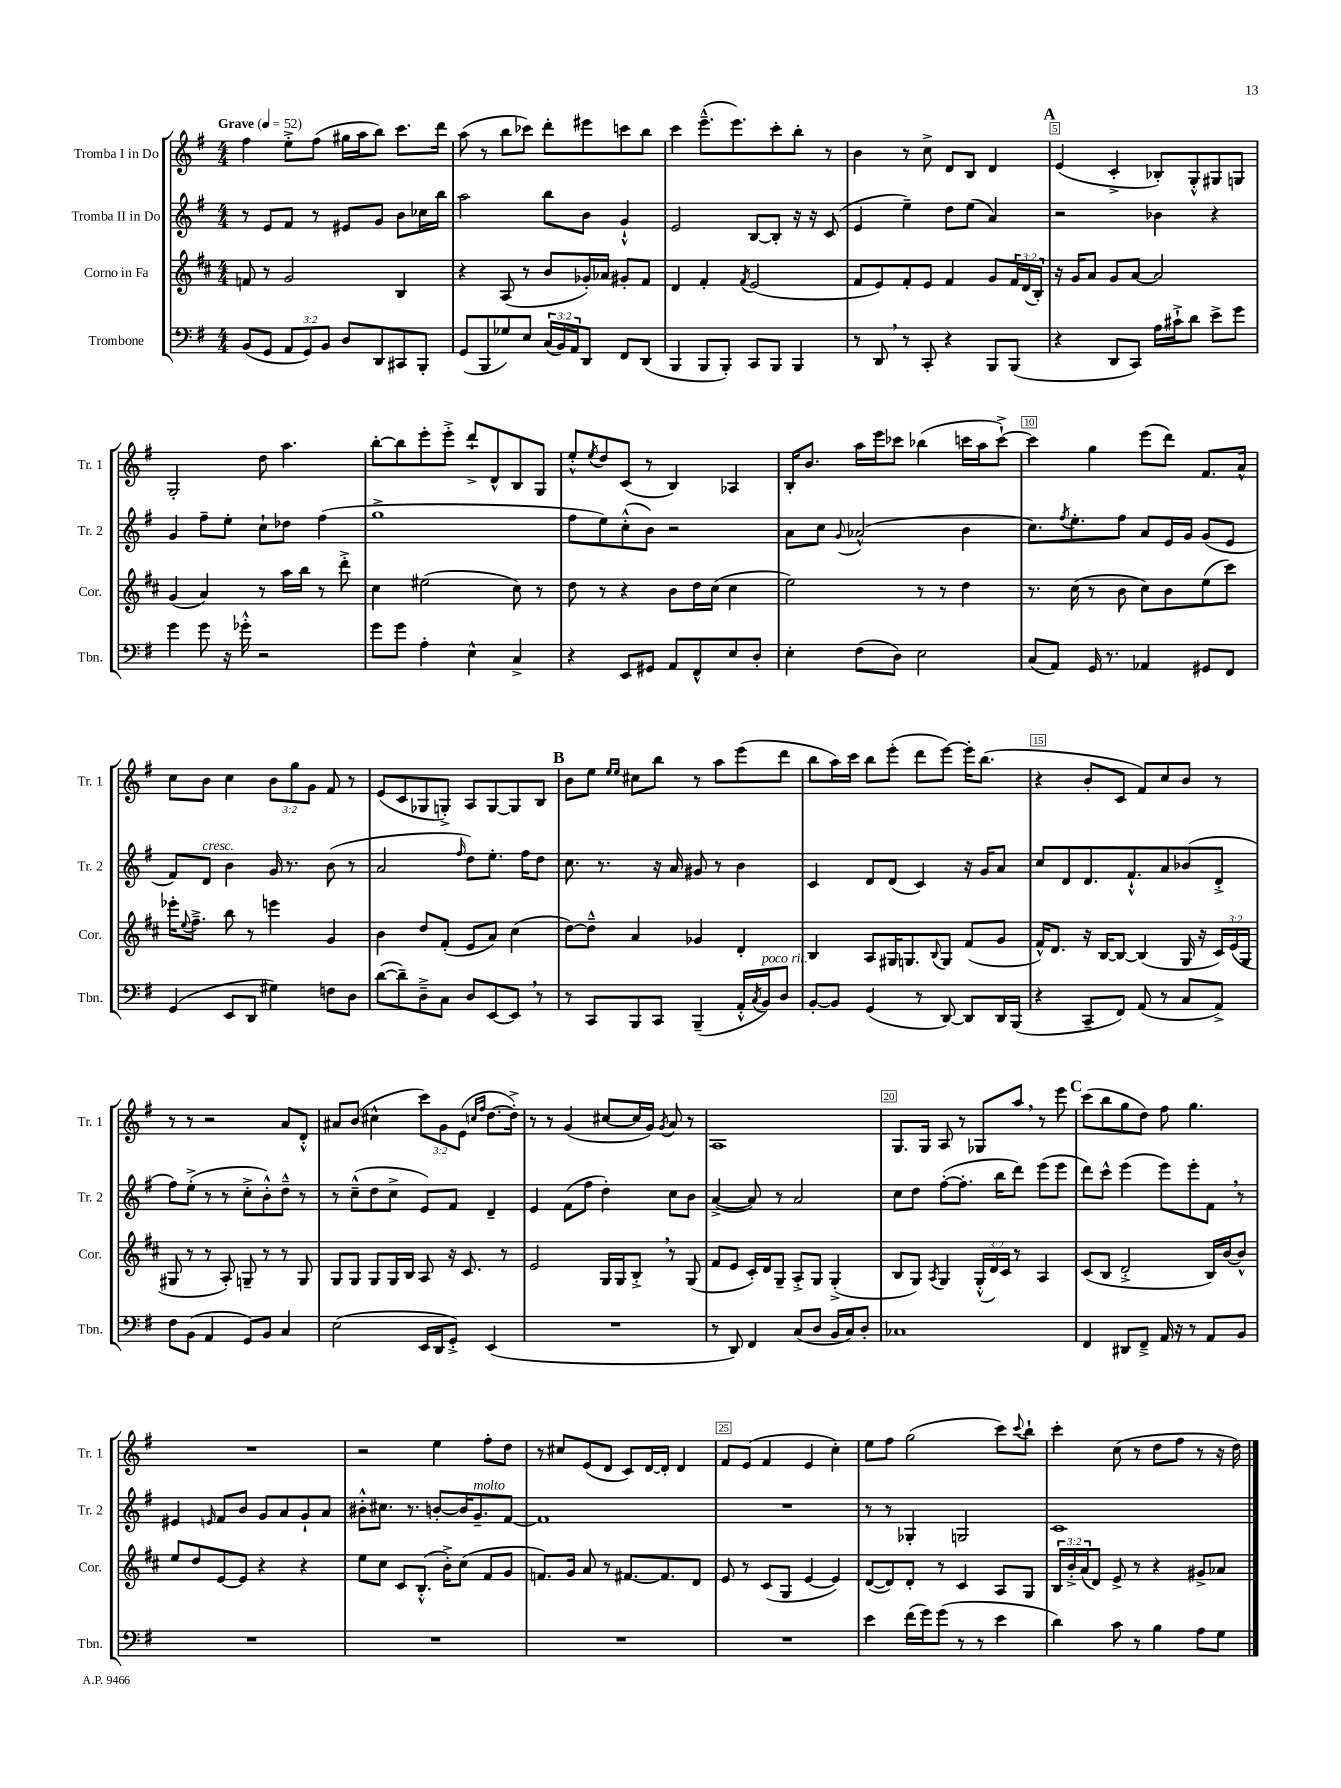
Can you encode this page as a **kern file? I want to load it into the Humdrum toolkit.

**kern	**kern	**kern	**kern
*staff4	*staff3	*staff2	*staff1
*clefF4	*clefG2	*clefG2	*clefG2
*k[f#]	*k[f#c#]	*k[f#]	*k[f#]
*M4/4	*M4/4	*M4/4	*M4/4
*MM52	*MM52	*MM52	*MM52
(8BB/L	8f/	8r	4ff#\
8GG/J	8r	8e/L	.
12AA/L	2g/	8f#/J	8ee'^\L
12GG/)	.	.	.
.	.	8r	(8ff#\J
12BB/J	.	.	.
8D/L	.	8e#/L	16gg#\LL
.	.	.	16aa\J
8DD/	.	8g/J	8bb\J)
8CC#/	4B/	8b\L	8.ccc\L
8BBB'/J	.	16cc-\L	.
.	.	16bb\JJ	16ddd\Jk
=	=	=	=
(8GG/L	4r	2aa\	(8aa\
8BBB/	.	.	8r
8G-/)	(8A/	.	8bb\L
8E/J	8r	.	8ccc-\J)
(24C/LL	8b/L	8bb\L	8ddd'\L
24BB/)	.	.	.
24AA/J	.	.	.
8DD/J	16g-'/L)	8b\J	8eee#\
.	16a-/JJ	.	.
8FF#/L	8g#'/L	4g`^^/	8ccc\
(8DD/J	8f#/J	.	8bb\J
=	=	=	=
4BBB/	4d/	2e/	4ccc\
8BBB/L	4f#'/	.	(8.eee~^^\L
8BBB'/J)	.	.	.
.	.	.	8.eee\)
.	8qf#/	.	.
8CC/L	(2e/	[8B/L	.
8BBB/J	.	8B'/]J	8ccc'\
4BBB/	.	16r	8bb'\J
.	.	16r	.
.	.	(8c/	8r
=	=	=	=
8r	8f#/L	4e/	4b\
8DD/	8e/)	.	.
8r	8f#'/	4ee~\)	8r
8CC'/	8e/J	.	8cc^\
4r	4f#/	8dd\L	8d/L
.	.	(8ee\J	8B/J
8BBB/L	8g/L	4a/)	4d/
(8BBB/J	24f#/L	.	.
.	(24d/	.	.
.	24B'/JJ)	.	.
=	=	=	=
4r	16r	2r	(4e/
.	16g/LK	.	.
.	8a/J	.	.
8DD/L	8g/L	.	4c'^/
8CC/J)	[8a/J	.	.
16A\LL	2a/]	4b-\	8B-'/L)
16c#`^\J	.	.	.
8d\J	.	.	8G'^^/
8e^\L	.	4r	8G#/
8g\J	.	.	8G/J
=	=	=	=
4g\	(4g/	4g/	2G'/
8g\	4a/)	8ff#~\L	.
16r	.	8ee'\J	.
16g-'^^\	.	.	.
2r	8r	8cc`\L	8dd\
.	16aa\LL	8dd-\J	4.aa\
.	16bb\JJ	.	.
.	8r	(4ff#\	.
.	8ddd'^\	.	.
=	=	=	=
8g\L	4cc#\	1gg^	[8bb'\L
8g\J	.	.	8bb\]
4A'\	(2ee#\	.	8eee'\
.	.	.	8eee'^\J
4E^^\	.	.	8ddd`^/L
.	.	.	8d^^/
4C^/	8cc#\)	.	8B/
.	8r	.	8G/J
=	=	=	=
4r	8dd\	8ff#\L	8ee'^^/L
.	.	.	8qee/
.	8r	8ee\)	8dd/
8EE/L	4r	(8cc'^^\	(8c/J
8GG#/J	.	8b\J)	8r
8AA/L	8b\L	2r	4B/)
8FF#^^/	16dd\L	.	.
.	(16cc#\JJ	.	.
8E/	4cc#\	.	4A-/
8D'/J	.	.	.
=	=	=	=
4E'\	2ee\)	8a\L	16B'/LK
.	.	.	8.b/J
.	.	8cc\J	.
.	.	8qqg/	.
(8F#\L	.	(2a-^^/	16aa\LL
.	.	.	16eee\J
8D\J)	.	.	8ccc-\J
2E\	8r	.	(4bb-\
.	8r	.	.
.	4dd\	4b\	16ccc\LL
.	.	.	16aa\J
.	.	.	[8ccc`^\J)
=	=	=	=
(8C/L	8.r	8.cc\L)	4ccc\]
8AA/J)	.	.	.
.	.	8qff#/	.
.	(16cc#\	8.ee'\	.
16GG/	8r	.	4gg\
8.r	.	.	.
.	8b\	8ff#\J	.
4AA-/	8cc#\L)	8a/L	(8eee\L
.	8b\	16e/L	8ddd\J)
.	.	16g/JJ	.
8GG#/L	(8ee\	(8g/L	8.f#/L
8FF#/J	8ccc#\J)	8e/J	.
.	.	.	16a^^/Jk
=	=	=	=
(4GG/	16eee-'\LK	8f#/L)	8cc\L
.	8qqee/	.	.
.	8.ff#~^\J	.	.
.	.	8d/J	8b\J
8EE/L	8bb\	4b\	4cc\
8DD/J	8r	.	.
4G#\)	4eee\	16g/	12b\L
.	.	8.r	.
.	.	.	12gg\
.	.	.	12g\J
8F\L	4g/	(8b\	8f#/
8D\J	.	8r	8r
=	=	=	=
([8d\L	4b\	2a/	(8e/L
8d~\])	.	.	8c/
8D~^\	8dd/L	.	8G-/
8C\J	(8f#'/J	.	8G'^/J)
.	.	16qqff#/	.
8D/L	8e/L	8dd\L)	8A/L
[8EE/	8a/J)	8.ee'\J	[8G/
8EE/]J	(4cc#\	.	8G/]
.	.	16ff#\LK	.
8r	.	8dd\J	8B/J
=	=	=	=
8r	[8dd\L)	8.cc\	8b\L
8CC/L	8dd~^^\]J	.	8ee\J
.	.	8.r	.
.	.	.	16qqee/LL
.	.	.	16qqee/JJ
8BBB/	4a/	.	8cc#\L
8CC/J	.	16r	8bb\J
.	.	16a/	.
(4BBB~/	4g-/	8g#/	8r
.	.	8r	8aa\L
16AA'^^/LL	4d'/	4b\	(8eee\
8qC/	.	.	.
16BB/J)	.	.	.
8D/J	.	.	8ddd\J
=	=	=	=
[8BB'/L	4B/	4c/	8bb\L
8BB/]J	.	.	16aa\L)
.	.	.	16ccc\JJ
(4GG/	8A/L	8d/L	8bb\L
.	16G#/K	(8d/J	(8eee'\J
.	8.G/	.	.
8r	.	4c/)	8ddd\L
.	8qqB/	.	.
[8DD/)	8G/J	.	[8eee\J)
8DD/]L	(8f#/L	16r	16eee'\]LK
.	.	16g/LK	(8.bb\J
16DD/L	8g/J	8a/J	.
(16BBB/JJ	.	.	.
=	=	=	=
4r	16f#^^/LK)	8cc/L	4r
.	8.d/J	.	.
.	.	8d/	.
8CC~/L	16r	8.d/	8b'/L
.	[16B/LK	.	.
8FF#/J)	8B/_J	.	8c/J
.	.	8.f#`^^/	.
(8AA/	(4B/]	.	8f#/L)
8r	.	8a/	8cc/
8C/L	16G/	(8b-/	8b/J
.	16r	.	.
8AA^/J)	24c#/LL)	8d'^/J	8r
.	(24e/	.	.
.	24G/JJ	.	.
=	=	=	=
8F#\L	8G#/	8ff#\L)	8r
(8BB\J	8r	(8ee'^\J	8r
4AA/	8r	8r	2r
.	8A'/)	8r	.
8GG/L)	8G~/	8cc'^\L	.
8BB/J	8r	8b'^^\)	.
4C/	8r	8dd~^^\J	8a/L
.	8G/	8r	8d'^^/J
=	=	=	=
(2E\	8G/L	8r	8a#/L
.	8G/J	(8cc~^^\L	(8b/J
.	8G/L	8dd\	4cc#^^\
.	16G/L	8cc^\J	.
.	16B/JJ	.	.
16EE/LL	8A/	8e/L)	12ccc\L)
16DD/J	.	.	.
.	.	.	12g\
8GG'^/J)	16r	8f#/J	.
.	.	.	(12e\J
.	8.c#/	.	.
.	.	.	16qqcc/LL
.	.	.	16qqff#/JJ
(4EE/	.	4d~/	[8.dd\L
.	8r	.	.
.	.	.	16dd'^\]Jk)
=	=	=	=
1r	2e/	4e/	8r
.	.	.	8r
.	.	(8f#\L	(4g/
.	.	8ff#\J	.
.	16G/LL	4dd'\)	[8cc#/L
.	16G/J	.	.
.	8B'^/J	.	16cc#/]L
.	.	.	16g/JJ)
.	.	.	8qg/
.	8r	8cc\L	8a/
.	(8G/	8b\J	8r
=	=	=	=
8r	8f#/L	([4a^/	1A
8DD/)	8e/J	.	.
4FF#/	16c#'/LL)	8a/])	.
.	16d/J	.	.
.	8G~/J	8r	.
(8C/L	8A'^/L	2a/	.
8D/J	8G/J	.	.
16BB/LL	(4G'^/	.	.
16C/J)	.	.	.
8D'/J	.	.	.
=	=	=	=
1C-	8B/L	8cc\L	8.G/L
.	8G/J)	8dd\J	.
.	.	.	16G/Jk
.	8qA/	.	.
.	4G/	([8ff#'\L	8A/
.	.	8.ff#'\]J	8r
.	(24G'^^/LL	.	8G-/L
.	24d/)	.	.
.	.	16bb\LK	.
.	24c#/JJ	.	.
.	8r	8ddd\J)	8aa/J
.	4A/	(8eee\L	8r
.	.	8eee\J	8eee\
=	=	=	=
4FF#/	(8c#/L	8ddd\L)	(8ccc\L
.	8B/J	8ccc^^\J	8bb\
8DD#/L	2d'^/	(4eee\	8gg\
8FF#~^/J	.	.	8dd\J)
16AA/	.	8eee\L)	8ff#\
16r	.	.	.
8r	.	8eee'\	4.gg\
8AA/L	16B/LL)	8f#\J	.
.	[16b/J	.	.
8BB/J	8b^^/]J	8r	.
=	=	=	=
1r	8ee/L	4e#/	1r
.	8dd/	.	.
.	.	16qqe/	.
.	[8e/	8f#/L	.
.	8e/]J	8b/J	.
.	4r	8g/L	.
.	.	8a/	.
.	4r	8g`/	.
.	.	8a/J	.
=	=	=	=
1r	8ee\L	8b#'^^\L	2r
.	8cc#\J	8.cc#\J	.
.	8c#/L	.	.
.	.	8.r	.
.	(8.B'^^/J	.	.
.	.	[8b'/L	4ee\
.	16b'^\LK)	.	.
.	(8cc#\J	16b/]K	.
.	.	8.g~/	.
.	8f#/L	.	8ff#'\L
.	8g/J	[8f#/J	8dd\J
=	=	=	=
1r	8.f/L)	1f#]	8r
.	.	.	8cc#/L
.	16g/Jk	.	.
.	8a/	.	(8e/
.	8r	.	8d/J
.	[8.f#/L	.	8c/L)
.	.	.	[16d/L
.	8.f#/]	.	16d'/]JJ
.	.	.	4d/
.	8d/J	.	.
=	=	=	=
1r	8e/	1r	8f#/L
.	8r	.	(8e/J
.	(8c#/L	.	4f#/
.	8G/J	.	.
.	[4e/	.	4e/
.	4e/])	.	4cc'\)
=	=	=	=
4e\	([8d/L	8r	8ee\L
.	8d/])	8r	8ff#\J
(16f#\LL	8d'/J	4G-'/	(2gg\
16g\J)	.	.	.
(8g\J	8r	.	.
8r	4c#/	2G/	.
8r	.	.	.
4e\	8A/L	.	8ccc\L)
.	.	.	8qqccc/
.	8G/J	.	8bb`\J
=	=	=	=
4d\)	24B/LL	1c	4ccc'\
.	24b'^/	.	.
.	(24a/J	.	.
.	8d/J)	.	.
8c\	8e^/	.	(8cc\
8r	8r	.	8r
4B\	4r	.	8dd\L
.	.	.	8ff#\J
8A\L	8g#^/L	.	8r
8G\J	8a-/J	.	16r
.	.	.	16dd\)
==	==	==	==
*-	*-	*-	*-
